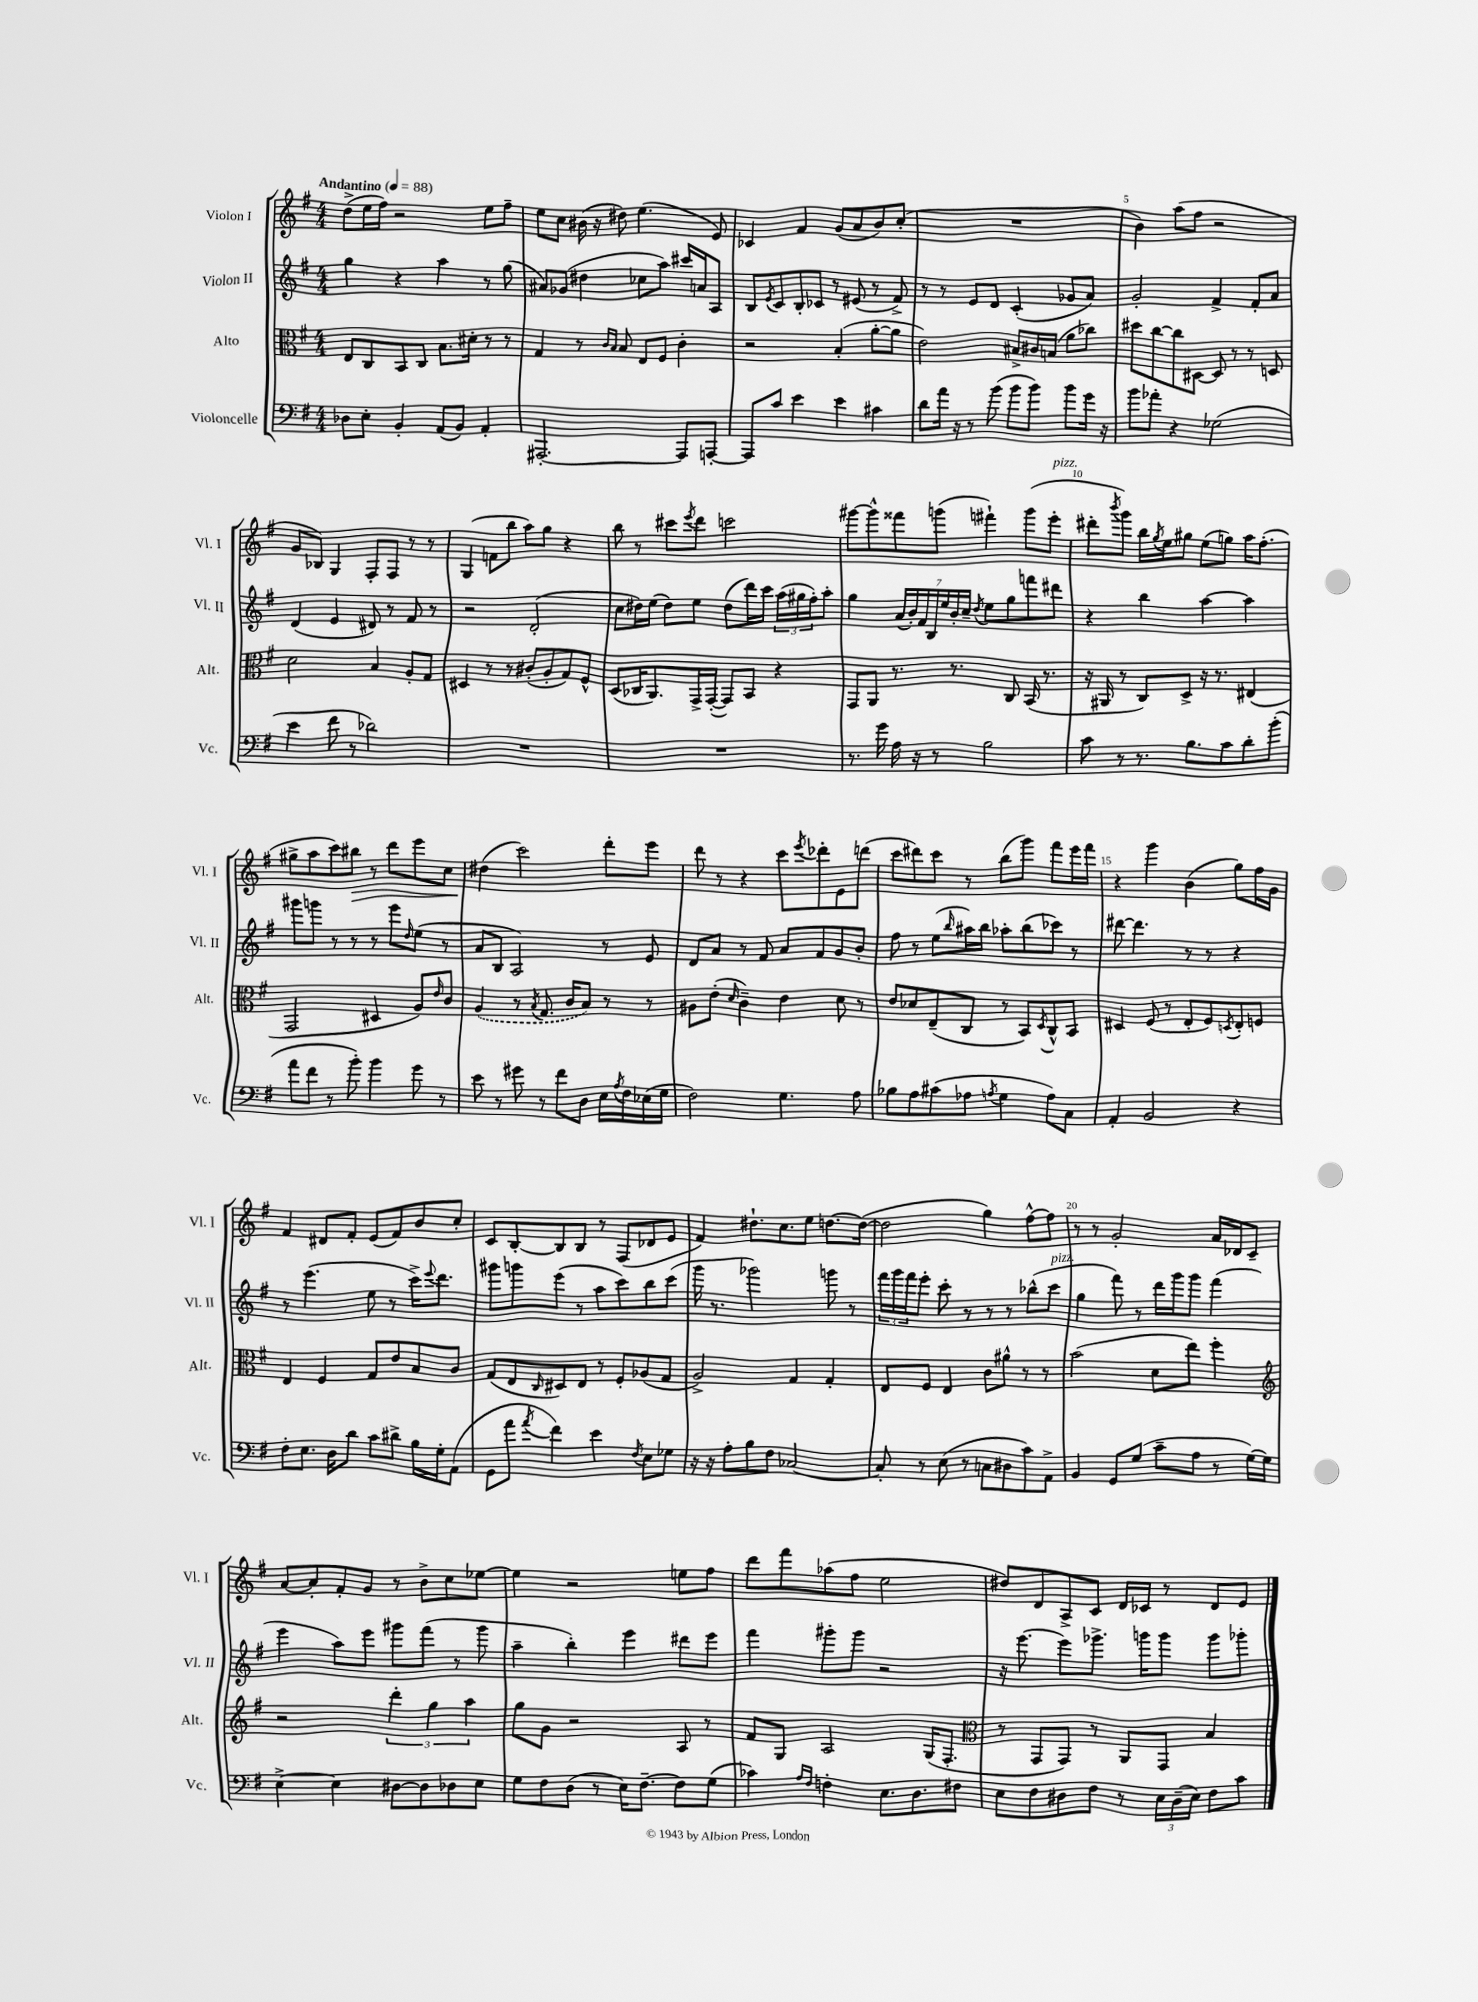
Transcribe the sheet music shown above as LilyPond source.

<<
\new StaffGroup <<
\new Staff = "s0" \with { instrumentName = "Violon I" shortInstrumentName = "Vl. I" } {
    \clef treble \key g \major \numericTimeSignature \time 4/4 \tempo "Andantino" 4 = 88
    d''8->( e''16 fis''16) r2 e''8 fis''8-- |
    e''8 c''8 bis'16( r16 dis''8) e''4.( e'8) |
    ces'4 fis'4 g'8( a'8 b'8) c''8-.( |
    R1 |
    b'4) a''8( fis''8 r2 |
    g'8 bes8) g4 fis8-. fis8 r8 r8 |
    g4( f'8 b''8 a''8) g''8 r4 |
    b''8 r8 cis'''8 \acciaccatura { e'''8 } d'''8 c'''2 |
    gis'''8~ gis'''8-^ fisis'''8 g'''8( fis'''4-!) g'''8( e'''8-.^\markup { \italic "pizz." } |
    dis'''8-. \acciaccatura { b'''8 } g'''8) b''16 \acciaccatura { g''8 } e''16 gis''8 e''8( g''8) a''16 fis''8.-.( |
    gis''8-> a''8 c'''8) bis''8\> r8 d'''8 e'''8 c''8 |
    dis''4\!( c'''2) d'''8-. e'''8 |
    d'''8 r8 r4 c'''8 \acciaccatura { e'''8 } des'''8-. e'8 d'''8( |
    c'''8 dis'''8) c'''8 r8 b''8( g'''8) fis'''8 e'''16 fis'''16 |
    r4 g'''4 b'4( g''8) fis''16 g'16 |
    fis'4 dis'8 fis'8-. e'8( fis'8) b'8 c''8-. |
    c'8 b8~-. b8 b8 r8 fis8( des'8 e'8 |
    fis'4) dis''8.-! c''8. e''8 d''8.~ d''16~( |
    d''2 g''4) fis''8~-^ fis''8 |
    r8 r8 g'2-. a'16 des'16 c'8-- |
    a'8~ a'8-. fis'8-. g'8 r8 b'8-> c''8 ees''8~ |
    ees''4 r2 e''8 fis''8 |
    d'''8 fis'''8 aes''8( fis''8 e''2 |
    dis''8) d'8 a8-> c'8 d'16 ces'16 r8 d'8 e'8 \bar "|." |
}
\new Staff = "s1" \with { instrumentName = "Violon II" shortInstrumentName = "Vl. II" } {
    \clef treble \key g \major \numericTimeSignature \time 4/4
    g''4 r4 a''4 r8 g''8( |
    ais'8) ges'8( dis''4 ces''8 a''8) cis'''16 a'16 a8 |
    b8 \acciaccatura { e'8 } c'8 b8-. ces'8 r8 eis'8( r8 fis'8->) |
    r8 r8 e'8 d'8 c'4-.( ges'8 a'8) |
    g'2-. fis'4-> fis'8-. a'8 |
    d'4( e'4 dis'8) r8 fis'8 r8 |
    r2 d'2-.( |
    c''8 dis''16) e''16( dis''8) e''8 dis''8( d'''16) c'''16 \tuplet 3/2 { a''16( gis''16 fis''16-.) } a''8-. |
    g''4 \tuplet 7/4 { a'16( b'16-.) fis'16 b16 e''16 b'16-. c''16-- } \acciaccatura { d''8 } e''8 g''8 f'''8 dis'''8 |
    r4 b''4 a''4~ a''4 |
    gis'''8 g'''8 r8 r8 r8 e'''8 \grace { d''16 } e''8( r8 |
    a'8 b8 a2) r8 e'8 |
    d'8 a'8 r8 fis'8 a'8 fis'8 g'8 b'8-. |
    fis''8 r8 e''8( \grace { b''16 } ais''16) b''16 aes''8-. b''8( ces'''8) r8 |
    dis'''8~ dis'''4. r8 r8 r4 |
    r8 e'''4.( e''8 r8 c'''16->) \appoggiatura { e'''8 } d'''8. |
    gis'''8 g'''8 e'''8( r8 a''8 c'''8) b''8 c'''8( |
    g'''16 r8. ges'''2) g'''8 r8 |
    \tuplet 3/2 { fis'''16 g'''16 fis'''16 } e'''8-. c'''8-. r8 r8 r8 bes''8-^( c'''8^\markup { \italic "pizz." } |
    g''4 fis'''8) r8 d'''16 g'''16 g'''8 fis'''4( |
    e'''4 a''8) e'''8 gis'''8 fis'''8( r8 gis'''8 |
    a''4-- b''4-.) e'''4 dis'''8 e'''8 |
    fis'''4 gis'''8-. gis'''8 r2 |
    r16 e'''8.~ e'''8 ges'''8.-> g'''16 g'''8 g'''8 ges'''8-. \bar "|." |
}
\new Staff = "s2" \with { instrumentName = "Alto" shortInstrumentName = "Alt." } {
    \clef alto \key g \major \numericTimeSignature \time 4/4
    e8 c8 b,8 c8 b8. dis'16-. r8 r8 |
    g4 r8 \grace { c'16 b16 } b8 e8 fis8 c'4-. |
    r2 b4-.( a'8~-. a'8 |
    e'2) bis8-> cis'16 b16( a'8 ces''8) |
    dis''8 c''8~ c''8 dis8~ dis8 r8 r8 d8 |
    d'2 b4 a8-. g8 |
    dis4 r8 r8 cis'8-.( a8-. g8) fis8-^ |
    d8( ces16 a,8.) g,16-> g,16~-.( g,8) b,8 r4 |
    g,8 a,8 r8. r8. c8 b,16( r8. |
    r16 ais,16 r8 c8) d8-> r16 r8. eis4( |
    g,2 dis4 a8) \grace { e'16 } c'8 |
    \once \slurDashed a4( r8 \acciaccatura { b8 } g8. c'16 b8) r8 r8 |
    ais8 e'8-.( \grace { d'16 } c'4--) e'4 d'8 r8 |
    e'8 des'8 e8--( c8 r8 b,8) \acciaccatura { d8 } c8-^ b,8 |
    dis4 fis8( r8 e8-. fis8) \acciaccatura { d8 } e8-. f8 |
    e4 fis4 g8 e'8 b8 c'8 |
    g8( e8 \grace { c16 } dis8) e8 r8 fis8-. aes8( g8 |
    a2->) g4 g4-. |
    e8 fis8 e4 c'8 ais'8-^ r8 r8 |
    b'2( d'8 e''8) fis''4-. |
    \clef treble r2 \tuplet 3/2 { d'''4-. g''4 a''4 } |
    g''8 g'8 r2 a8 r8 |
    fis'8 g8 a2 g16( fis8.-. |
    \clef alto r8 g,8 g,8) r8 a,8 g,8 b4 \bar "|." |
}
\new Staff = "s3" \with { instrumentName = "Violoncelle" shortInstrumentName = "Vc." } {
    \clef bass \key g \major \numericTimeSignature \time 4/4
    des8 e8-. b,4-. a,8( b,8) a,4-. |
    ais,,2.~-. ais,,8 a,,8~-. |
    a,,8 c'8 e'4 e'4 cis'4 |
    d'8 a'16 r16 r8 b'8( b'8 b'8) b'8 g'16 r16 |
    b'8 aes'8-. r4 ges2( |
    e'4 fis'8 r8 des'2) |
    R1 |
    R1 |
    r8. g'16 a16 r16 r8 b2 |
    c'8 r8 r8. b8. c'8 d'8-. b'8-.( |
    a'8 fis'8 r8 b'8-.) b'4 g'8 r8 |
    e'8 r8 gis'8 r8 fis'8 d8 e16 \acciaccatura { a8 } fis16 ees16( g16 |
    fis2) g4. a8 |
    bes8 a8 cis'8( aes8 \acciaccatura { a8 } g4 a8) c8 |
    a,4-. b,2 r4 |
    fis8-. e8. d16 d'8 c'8 dis'8-> b16 g16-. a,8( |
    g,8 a'8 \acciaccatura { a'8 } fis'4) e'4 \acciaccatura { fis8 } e8 ges8 |
    r16 r16 a8-. b8 fis8 ces2~ |
    ces8-. r8 e8( r8 c8 dis8 c'8) a,8-> |
    b,4 g,8 g8( c'8-- a8 r8 g16~) g16 |
    e4~-> e4 dis8~ dis8 des8 e8 |
    g8 fis8 d8( r8 e16) fis8.~-- fis8 g8( |
    ces'4) \grace { a16 fis16 } f4-. e8. d8. fis8 |
    e8 fis8 dis8 fis8 r8 \tuplet 3/2 { e16 dis16--( e16) } fis8 c'8 \bar "|." |
}
>>
>>
\layout { \context { \Score \override BarNumber.break-visibility = ##(#f #t #t) barNumberVisibility = #(every-nth-bar-number-visible 5) } }
